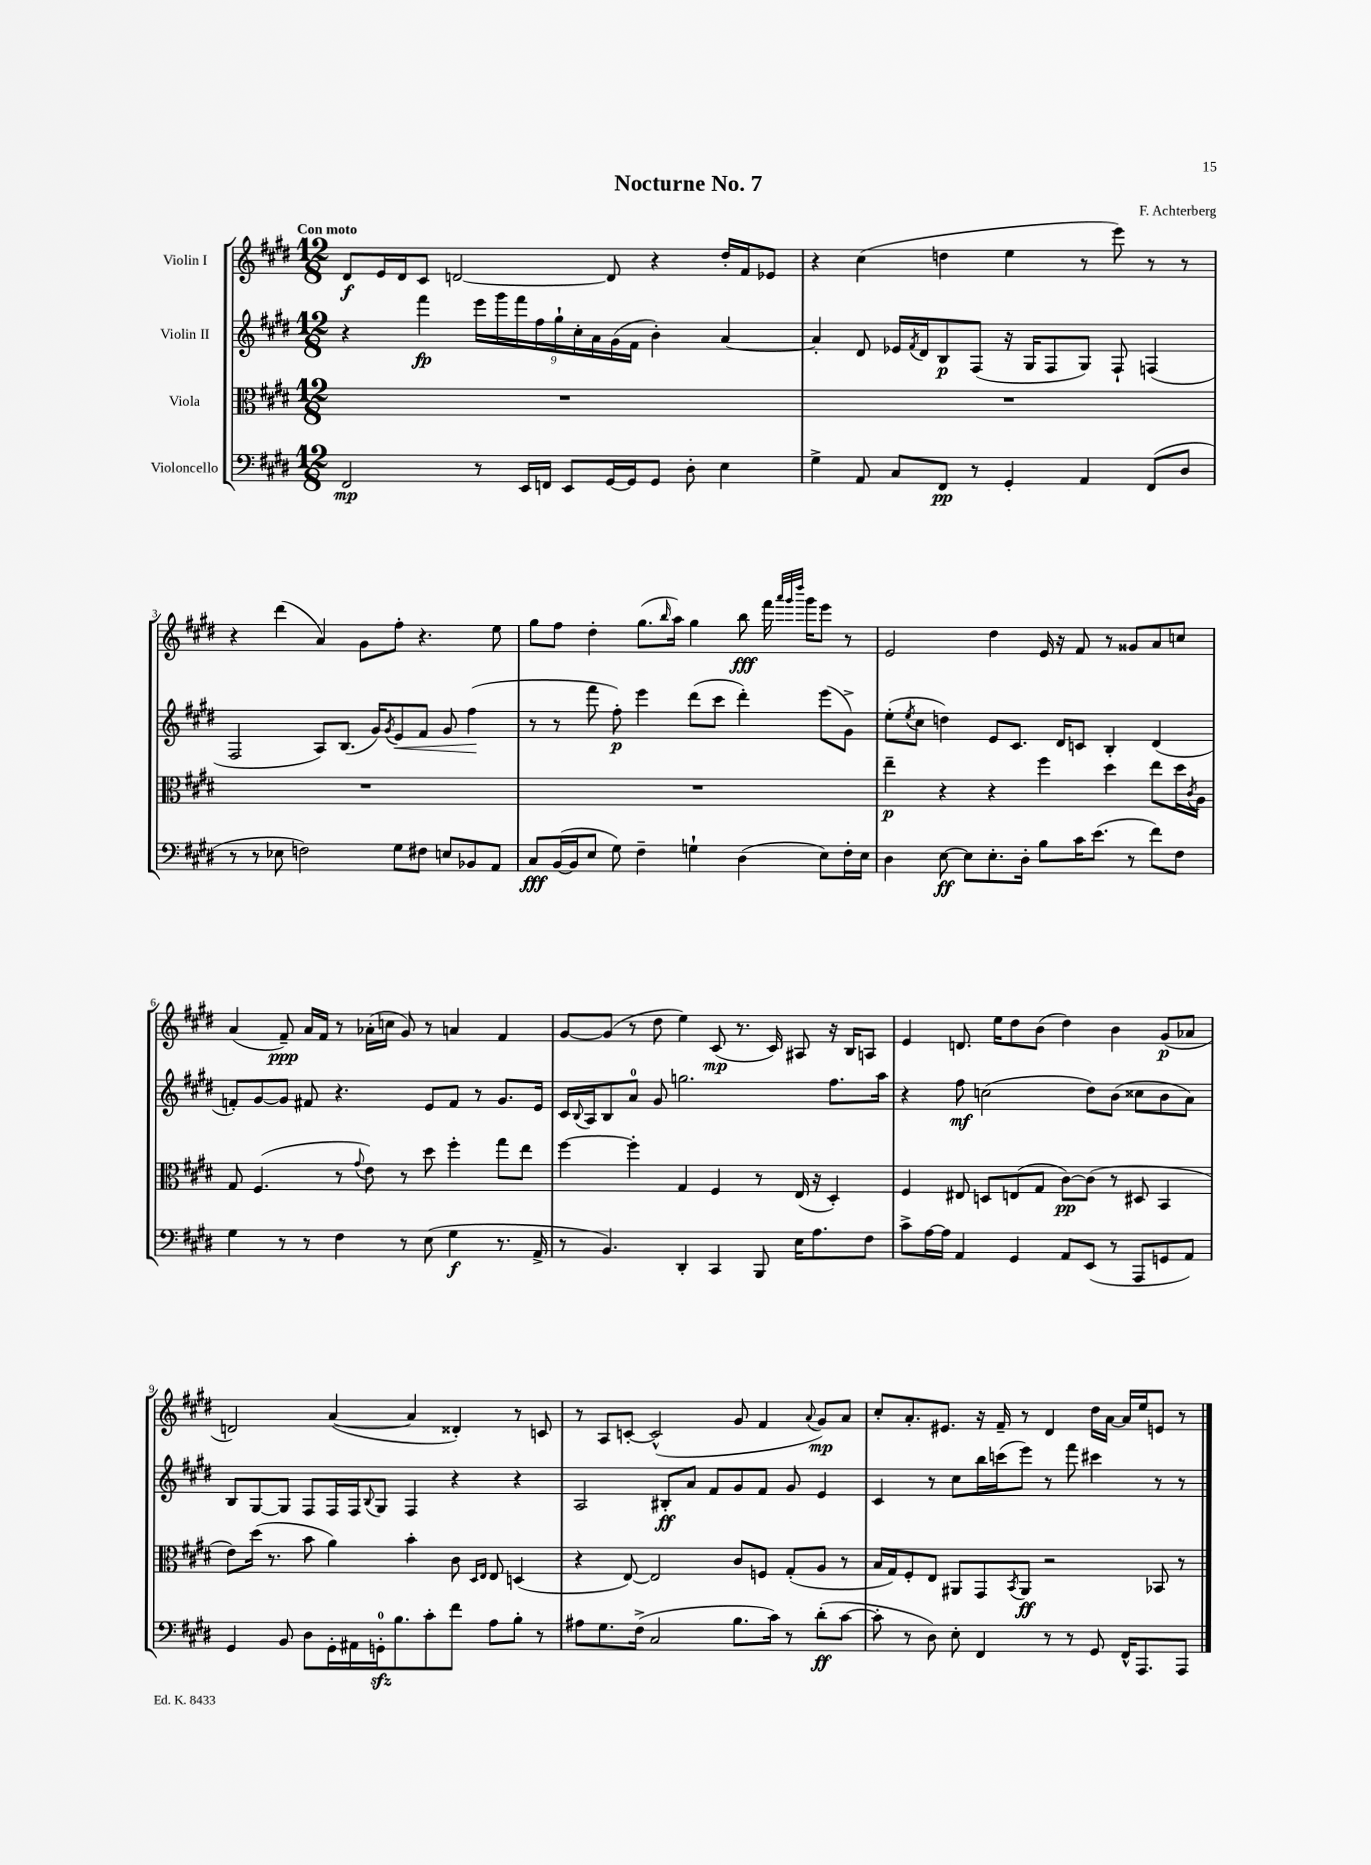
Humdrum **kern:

**kern	**kern	**kern	**kern
*staff4	*staff3	*staff2	*staff1
*clefF4	*clefC3	*clefG2	*clefG2
*k[f#c#g#d#]	*k[f#c#g#d#]	*k[f#c#g#d#]	*k[f#c#g#d#]
*M12/8	*M12/8	*M12/8	*M12/8
2FF#	1.r	4r	8d#
.	.	.	16e
.	.	.	16d#
.	.	4fff#	8c#
.	.	.	[2d
8r	.	18eee	.
.	.	18ggg#	.
.	.	18fff#	.
16EE	.	.	.
.	.	18ff#	.
16FF	.	.	.
.	.	18gg#`	.
8EE	.	.	.
.	.	18cc#'	.
.	.	18a	.
[16GG#	.	.	8d]
.	.	(18g#	.
16GG#]	.	.	.
.	.	18f#	.
8GG#	.	4b')	4r
8D#'	.	.	.
4E	.	[4a	16dd#'
.	.	.	16f#
.	.	.	8e-
=	=	=	=
4G#^	1.r	4a']	4r
8AA	.	8d#	(4cc#
8C#	.	16e-	.
.	.	8qf#	.
.	.	16d#	.
8FF#	.	8B	4dd
8r	.	(8F#	.
4GG#'	.	16r	4ee
.	.	16G#	.
.	.	8F#	.
4AA	.	8G#)	8r
.	.	8F#`	8eee)
(8FF#	.	(4F	8r
8D#	.	.	8r
=	=	=	=
8r	1.r	2F#	4r
8r	.	.	.
8E-	.	.	(4ddd#
2F)	.	.	.
.	.	8A)	4a)
.	.	(8.B	.
.	.	.	8g#
.	.	16g#)	.
.	.	8qg#	.
8G#	.	8e	8ff#'
8F#	.	8f#	4.r
8E	.	8g#	.
8BB-	.	(4ff#	.
8AA	.	.	8ee
=	=	=	=
8C#	1.r	8r	8gg#
([16BB	.	8r	8ff#
16BB]	.	.	.
8E	.	8fff#	4dd#'
8G#)	.	8ff#')	.
4F#~	.	4eee	(8.gg#
.	.	.	16qqbb
.	.	.	16aa)
4G`	.	(8ddd#	4gg#
.	.	8ccc#	.
(4D#	.	4ddd#')	8bb
.	.	.	16fff#
.	.	.	32qqaaa
.	.	.	32qqggg#
.	.	.	32qqdddd#
.	.	.	16ggg#
8E)	.	(8eee	8eee
16F#'	.	8g#^)	8r
16E	.	.	.
=	=	=	=
4D#	4ee~	(8ee'	2e
.	.	8qee	.
.	.	8cc#	.
[8E	4r	4dd)	.
8E]	.	.	.
8.E'	4r	8e	4dd#
.	.	8.c#	.
16D#'	.	.	.
8B	4ff#	.	16e
.	.	16d#	16r
16c#	.	8c	8f#
(8.e	.	.	.
.	4dd#	4B'	8r
8r	.	.	8g##
8f#)	8ee	(4d#	8a
8F#	16dd#	.	8cc
.	8qc#	.	.
.	16A	.	.
=	=	=	=
4G#	8G#	8f')	(4a
.	(4.F#	[8g#	.
8r	.	8g#]	8f#~)
8r	.	8f#	16a
.	.	.	16f#
4F#	8r	4.r	8r
.	8qqg#	.	.
.	8e)	.	(16a-'
.	.	.	16cc
8r	8r	.	8g#)
(8E	8dd#	8e	8r
4G#	4ff#'	8f#	4a
.	.	8r	.
8.r	8gg#	8.g#	4f#
.	8ee	.	.
16AA^	.	16e	.
=	=	=	=
8r	[4ff#	16c#	[8g#
.	.	8qqB	.
.	.	16A	.
4.BB)	.	8B	(8g#]
.	4ff#']	8a	8r
.	.	8g#	8dd#
4DD#'	4G#	2.gg	4ee)
4CC#	4F#	.	(8c#
.	.	.	8.r
8BBB	8r	.	.
.	.	.	16c#)
16E	(16E	.	8A#
8.A	16r	.	.
.	4D#')	8.ff#	16r
.	.	.	16B
8F#	.	.	8A
.	.	16aa	.
=	=	=	=
8c#^	4F#	4r	4e
[16A	.	.	.
16A]	.	.	.
4AA	8E#	8ff#	8.d
.	8D	(2cc	.
.	.	.	16ee
4GG#	(8E	.	8dd#
.	8G#	.	(8b
8AA	[8c#)	.	4dd#)
(8EE	(8c#]	8dd#)	.
8r	8r	(8b	4b
8AAA	8D#	8cc##	.
8GG	4BB	8b	(8g#
8AA)	.	8a)	8a-
=	=	=	=
4GG#	8e)	8B	2d)
.	(16dd#	[8G#	.
.	8.r	.	.
8BB	.	8G#]	.
8D#	8b	8F#	.
16GG#'	4a)	16F#	([4a
16AA#	.	16F#	.
.	.	8qqB	.
16GG'	.	8G#	.
8.B	.	.	.
.	4b'	4F#	4a]
8c#'	.	.	.
8f#	8c#	4r	4d##')
.	16qqD#	.	.
.	16qqE	.	.
8A	8E	.	.
8B'	(4D	4r	8r
8r	.	.	8c
=	=	=	=
8A#	4r	2A	8r
8.G#	.	.	8A
.	[8E)	.	[8c'
(16F#^	.	.	.
2C#	2E]	.	(2c^^]
.	.	8B#'	.
.	.	8a	.
.	.	8f#	.
8.B	8c#	8g#	8g#
.	8F	8f#	4f#
16c#)	.	.	.
8r	(8G#'	8g#	.
.	.	.	8qqa
(8d#'	8A	4e	8g#)
[8c#	8r	.	8a
=	=	=	=
8c#']	16B	4c#	8cc#'
.	16G#)	.	.
8r	8F#'	.	8.a'
8D#)	8E	8r	.
.	.	.	8.e#
8E'	8AA#	8cc#	.
4FF#	8GG#	16bb	16r
.	.	(16ccc	16f#~
.	8qBB	.	.
.	8AA#	8eee)	8r
8r	2r	8r	4d#
8r	.	8fff#	.
8GG#	.	4ccc#	16dd#
.	.	.	[16a
16FF#^^	.	.	16a]
8.AAA	.	.	16ee
.	8BB-	8r	8e
8AAA	8r	8r	8r
==	==	==	==
*-	*-	*-	*-
